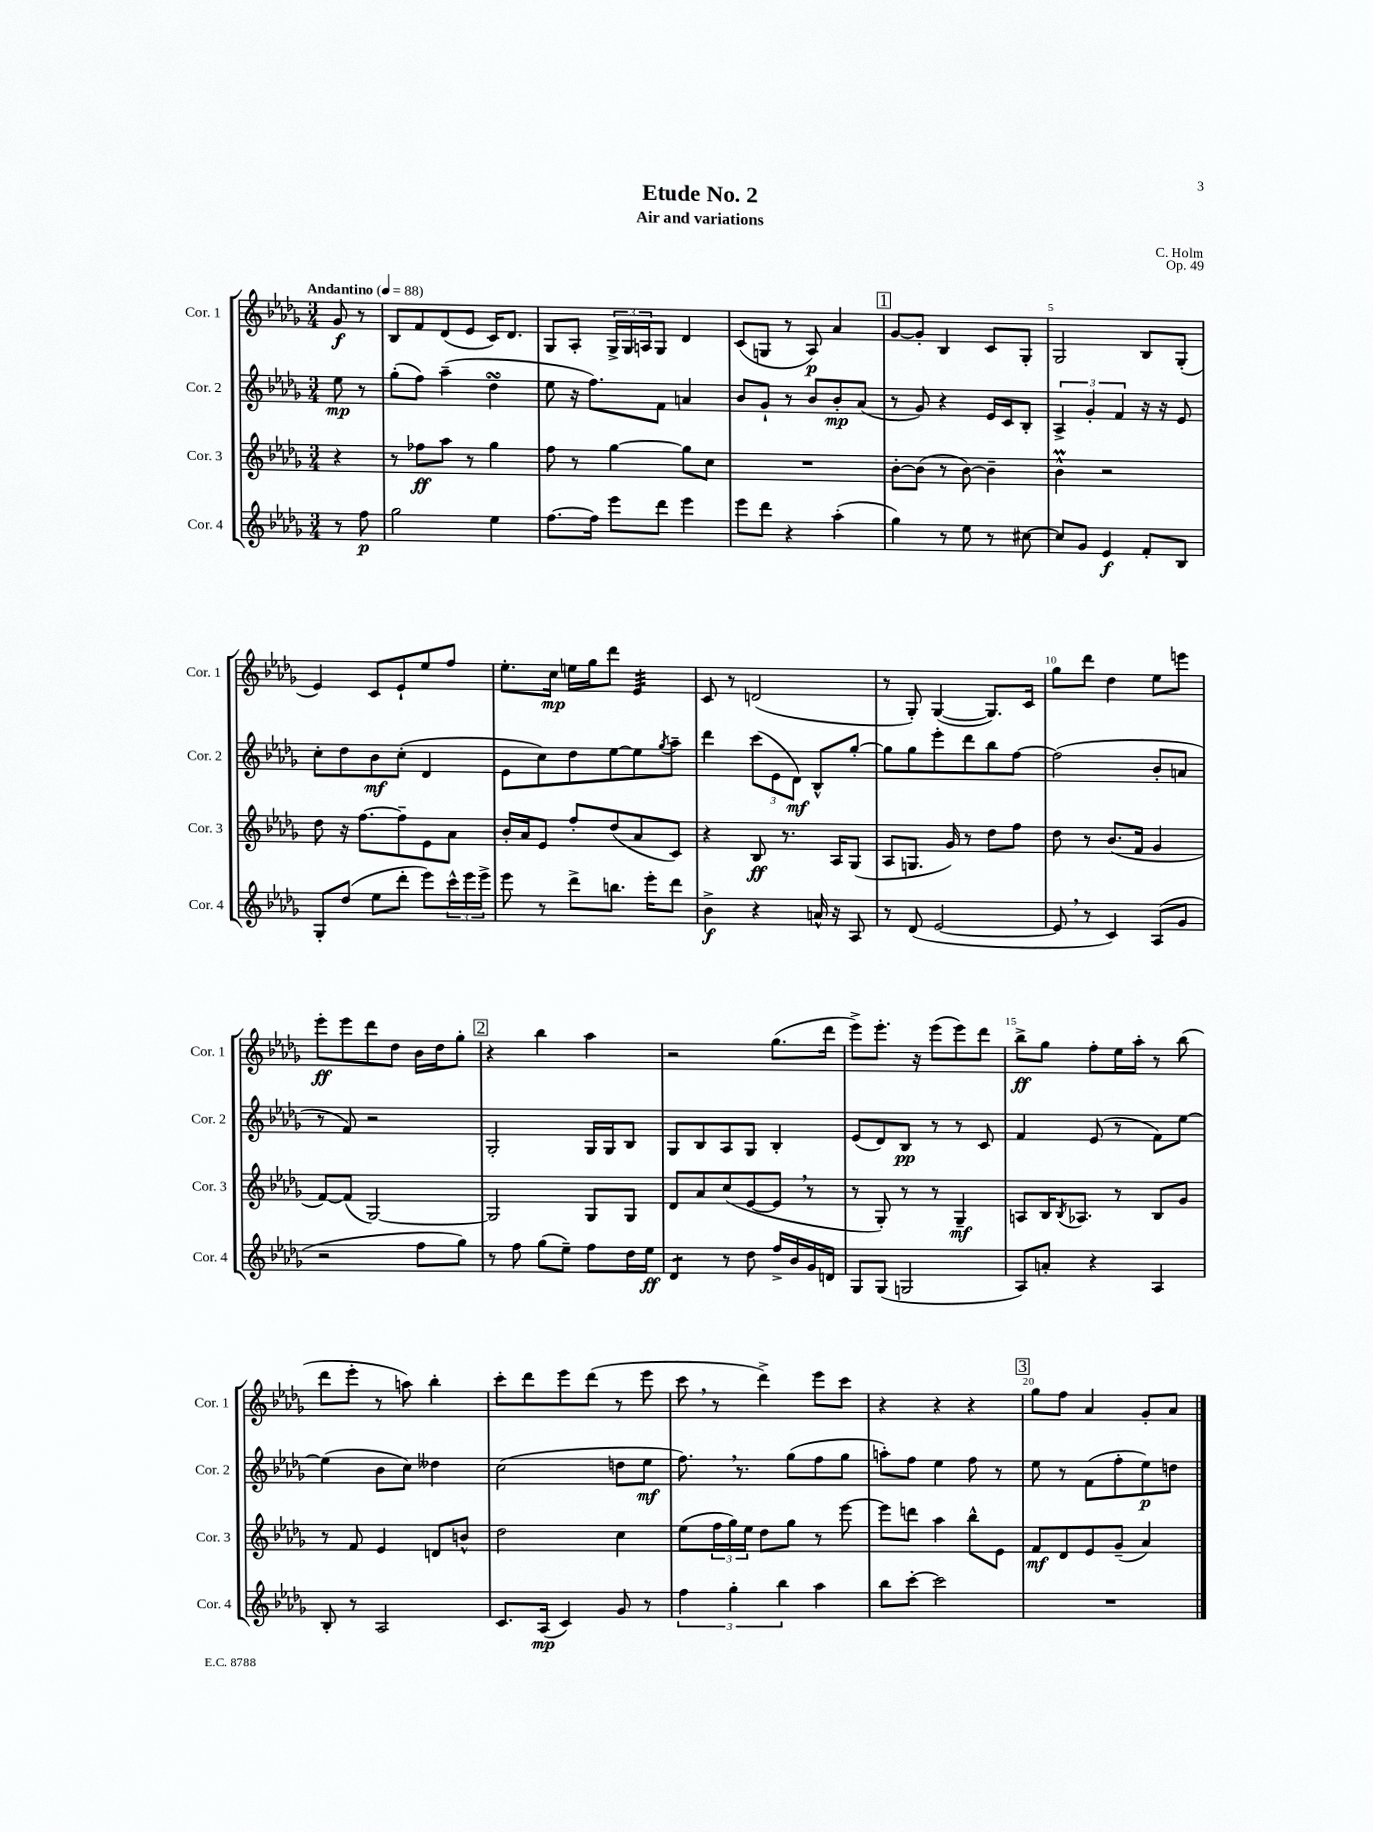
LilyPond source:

\header { title = "Etude No. 2" composer = "C. Holm" subtitle = "Air and variations" opus = "Op. 49" }
<<
\new StaffGroup <<
\new Staff = "s0" \with { instrumentName = "Cor. 1" shortInstrumentName = "Cor. 1" } {
    \clef treble \key des \major \numericTimeSignature \time 3/4 \partial 4 \tempo "Andantino" 4 = 88
    ges'8\f r8 |
    bes8 f'8 des'8( ees'8 c'16) des'8. |
    ges8 aes8-. \tuplet 3/2 { ges16-> ges16 a16 } ges8 des'4 |
    c'8( g8 r8 aes8\p) aes'4 |
    \mark \markup { \box "1" } ges'8~ ges'8-. bes4 c'8 ges8-. |
    ges2 bes8 ges8-.( |
    ees'4) c'8 ees'8-! ees''8 f''8 |
    ees''8.-. c''16\mp e''16 ges''16 des'''8 ees'4:32 |
    c'8 r8 d'2( |
    r8 ges8-.) ges4~( ges8.) c'16 |
    ges''8 des'''8 des''4 ees''8 e'''8 |
    ees'''8-.\ff ees'''8 des'''8 des''8 bes'16 des''16 ges''8-. |
    \mark \markup { \box "2" } r4 bes''4 aes''4 |
    r2 ges''8.( des'''16 |
    ees'''8->) ees'''8.-. r16 ees'''8( ees'''8) des'''8 |
    bes''8->\ff ges''8 f''8-. ees''16 aes''16-. r8 bes''8( |
    des'''8 ees'''8-. r8 a''8) bes''4-. |
    c'''8-. des'''8 ees'''8 des'''8( r8 ees'''8 |
    c'''8 \breathe r8 des'''4->) ees'''8 c'''8 |
    r4 r4 r4 |
    \mark \markup { \box "3" } ges''8 f''8 aes'4 ges'8-. aes'8 \bar "|." |
}
\new Staff = "s1" \with { instrumentName = "Cor. 2" shortInstrumentName = "Cor. 2" } {
    \clef treble \key des \major \numericTimeSignature \time 3/4 \partial 4
    ees''8\mp r8 |
    ges''8-.( f''8) aes''4--( des''4\turn |
    ees''8 r16 f''8.) f'8 a'4 |
    bes'8 ges'8-! r8 bes'8 bes'8-.\mp aes'8( |
    \mark \markup { \box "1" } r8 ges'8) r4 ees'16 c'16 bes8-. |
    \tuplet 3/2 { aes4-> ges'4-. f'4 } r16 r16 ees'8 |
    c''8-. des''8 bes'8\mf c''8-.( des'4 |
    ees'8 c''8) des''8 ees''8~ ees''8 \acciaccatura { ges''8 } aes''8-- |
    des'''4 \tuplet 3/2 { c'''8( ees'8 des'8\mf) } bes8-^ ges''8~-. |
    ges''8 ges''8 ees'''8-. des'''8 bes''8 f''8~ |
    f''2( bes'8-. a'8 |
    r8 f'8) r2 |
    \mark \markup { \box "2" } ges2-. ges16 ges16 bes8 |
    ges8 bes8 aes8 ges8 bes4-. |
    ees'8( des'8) bes8\pp r8 r8 c'8 |
    f'4 ees'8( r8 f'8) ees''8~ |
    ees''4( bes'8 c''8) deses''4 |
    c''2( d''8 ees''8\mf |
    f''8.) \breathe r8. ges''8( f''8 ges''8 |
    a''8-.) f''8 ees''4 f''8 r8 |
    \mark \markup { \box "3" } ees''8 r8 f'8( f''8-. ees''8\p) d''8 \bar "|." |
}
\new Staff = "s2" \with { instrumentName = "Cor. 3" shortInstrumentName = "Cor. 3" } {
    \clef treble \key des \major \numericTimeSignature \time 3/4 \partial 4
    r4 |
    r8 fes''8\ff aes''8 r8 ges''4 |
    f''8 r8 ges''4~ ges''8 c''8 |
    R2. |
    \mark \markup { \box "1" } bes'8~-. bes'8( r8 bes'8~) bes'4-- |
    bes'4-^\prall r2 |
    des''8 r16 f''8.~ f''8-- ees'8 aes'8 |
    bes'16-. aes'16 ees'8 f''8-. des''8( aes'8 c'8) |
    r4 bes8\ff r8. aes16 ges8( |
    aes8 g8. ges'16) r8 des''8 f''8 |
    des''8 r8 bes'8.( f'16 ges'4 |
    f'8~) f'8( ges2~) |
    \mark \markup { \box "2" } ges2 ges8 ges8 |
    des'8 aes'8 c''8( ees'8~ ees'8 \breathe r8 |
    r8 ges8-.) r8 r8 ges4--\mf |
    a8 bes16 \acciaccatura { bes8 } aes8. r8 bes8 ges'8 |
    r8 f'8 ees'4 d'8 b'8-^ |
    des''2 c''4 |
    ees''8( \tuplet 3/2 { f''16 ges''16) ees''16 } des''8 ges''8 r8 ees'''8~ |
    ees'''8 d'''8 aes''4 bes''8-^ ees'8 |
    \mark \markup { \box "3" } f'8\mf des'8 ees'8 ges'8--( aes'4) \bar "|." |
}
\new Staff = "s3" \with { instrumentName = "Cor. 4" shortInstrumentName = "Cor. 4" } {
    \clef treble \key des \major \numericTimeSignature \time 3/4 \partial 4
    r8 f''8\p |
    ges''2 ees''4 |
    f''8.~ f''16 ees'''8 des'''8 ees'''4 |
    ees'''8 des'''8 r4 aes''4-.( |
    \mark \markup { \box "1" } ges''4) r8 ees''8 r8 cis''8~ |
    cis''8 ges'8 ees'4\f f'8-. bes8 |
    ges8-. des''8( ees''8 des'''8-. ees'''8) \tuplet 3/2 { c'''16-^ ees'''16 ees'''16-> } |
    ees'''8 r8 des'''8-> b''8. ees'''16-. des'''8 |
    bes'4->\f r4 a'16-^ r16 aes8 |
    r8 des'8( ees'2~ |
    ees'8 \breathe r8 c'4) aes8( ges'8 |
    r2 f''8 ges''8) |
    \mark \markup { \box "2" } r8 f''8 ges''8( ees''8--) f''8 des''16 ees''16\ff |
    des'4:8 r8 des''8 f''16-> bes'16 ges'16 d'16 |
    ges8 ges8( g2 |
    aes8) a'8-. r4 aes4 |
    bes8-. r8 aes2 |
    c'8. aes16\mp( c'4) ges'8 r8 |
    \tuplet 3/2 { f''4 ges''4-. bes''4 } aes''4 |
    bes''8 c'''8~-. c'''2 |
    \mark \markup { \box "3" } R2. \bar "|." |
}
>>
>>
\layout { \context { \Score \override BarNumber.break-visibility = ##(#f #t #t) barNumberVisibility = #(every-nth-bar-number-visible 5) } }
